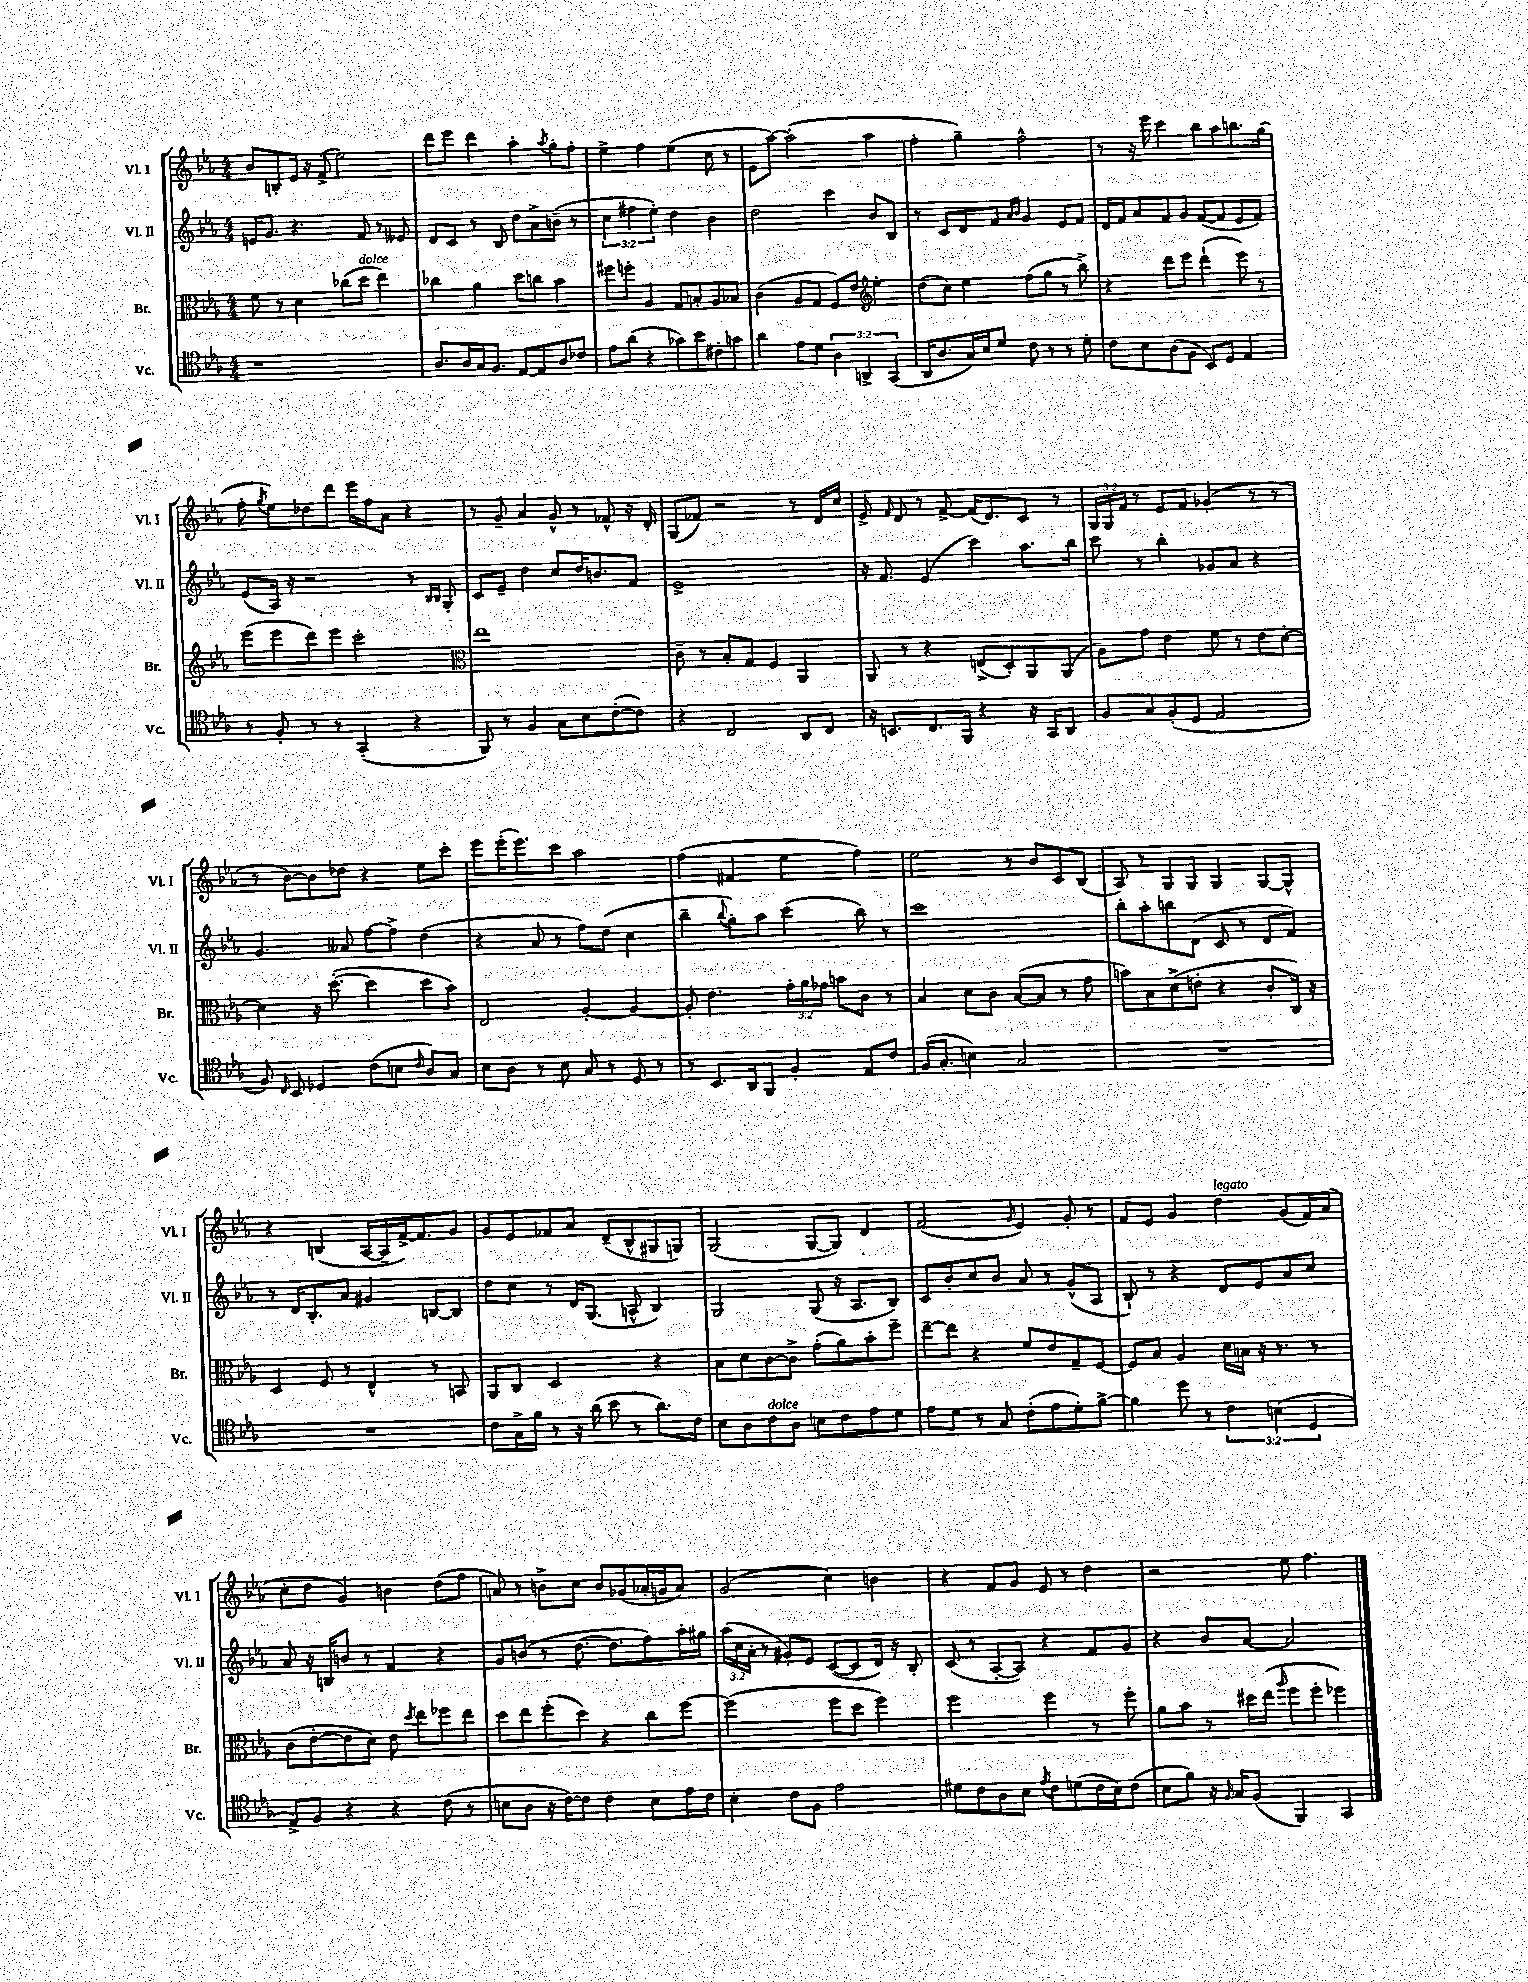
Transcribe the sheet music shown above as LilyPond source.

<<
\new StaffGroup <<
\new Staff = "s0" \with { instrumentName = "Vl. I" shortInstrumentName = "Vl. I" } {
    \clef treble \key ees \major \numericTimeSignature \time 4/4 \override Staff.TupletNumber.text = #tuplet-number::calc-fraction-text
    \autoBeamOff bes'8[ b8-. ees'16] r16 f'8->( ees''2) |
    d'''8[ ees'''8] d'''4 aes''4-. \acciaccatura { aes''8 } g''8[-. f''8]-. |
    ees''4-> f''4 ees''4( c''8 r8 |
    ees'8[ aes''8]~) aes''2-.( aes''4 |
    f''4-. g''4--) f''2-^ |
    r8 r16 ees'''16 c'''4 bes''8[ aes''8 b''8. g''16]( |
    f''8-. \acciaccatura { g''8 } ees''8[) des''8 d'''8] ees'''16[ f''16 aes'8] r4 |
    r8 g'8-- aes'4 g'8-^ r8 fes'8-^ r16 d'16-. |
    g8[( fes'8]) r2 r8 d'16[ c''16] |
    ees'8-> \grace { f'16 } d'8 r8 f'8~-> f'16[( d'8.) c'8] r8 |
    \tuplet 3/2 { g16[ g16 f'16] } r8 ees'8[ f'8] ges'4-.( r8 r8 |
    r8 bes'8[~) bes'8 des''8] r4 ees''8[ c'''8]-. |
    ees'''8[ ees'''16-.( ees'''8.) c'''8] aes''2 |
    f''4( fis'4 ees''4 f''4) |
    ees''2 r8 bes'8[ c'8 bes8]( |
    aes8) r8 g8[ g8] g4 g8[~ g8]-^ |
    r4 b4( aes16[~ aes16-- f'16~->) f'8. g'8] |
    g'8[ ees'8 fes'8 aes'8] d'8[--( bes8-^ gis8 g8]) |
    g2( g8[~ g8]) d'4 |
    f'2( \grace { g'16 } ees'4) g'8-. r8 |
    f'8[ ees'8] g'4 d''4^\markup { \italic "legato" } g'8[( f'16) aes'16]( |
    c''8[-. d''8] g'4) b'4 d''8[( f''8] |
    a'8) r8 b'8[-> c''8] b'8[ ges'8( aes'16-. g'16 aes'8]) |
    g'2( c''4) b'4 |
    r4 f'8[ g'8] ees'8 r8 d''4 |
    r2 ees''8 f''4. \bar "|." |
}
\new Staff = "s1" \with { instrumentName = "Vl. II" shortInstrumentName = "Vl. II" } {
    \clef treble \key ees \major \numericTimeSignature \time 4/4 \override Staff.TupletNumber.text = #tuplet-number::calc-fraction-text
    \autoBeamOff e'16[ g'8.] r4. f'8 r8 eeses'8 |
    d'8[ c'8] r8 bes8 d''8[ aes'8-> b'8]--( r8 |
    \tuplet 3/2 { c''4 fis''4 ees''4-.) } d''4 bes'4 |
    d''2 c'''4 bes'8[ bes8] |
    r8 c'8[ d'8 f'8] \grace { aes'16[ bes'16] } g'4 ees'8[ f'8] |
    d'16[ f'16 aes'8 f'8 g'8] f'8[~( f'8 ees'8 f'8]) |
    ees'8[( aes16]) r16 r2 r8 \grace { bes16[ bes16] } g8-. |
    c'8[ ees'8]-- d''4 c''8[ d''16 b'8. f'8] |
    ees'1-> |
    r16 f'8. ees'4( c'''4) aes''8.[ bes''16] |
    c'''8 r8 bes''4-. ges'8[ aes'8] r4 |
    g'4. aeses'8 f''8[~ f''8]-> d''4( |
    r4 aes'8 r8 f''8[) d''8]( c''4 |
    bes''4-- \appoggiatura { bes''8 } g''8[-.) aes''8] c'''4( bes''8) r8 |
    c'''1 |
    bes''8[-. aes''8-. b''8 d'8]( c'8 r8 d'8[ f'8]) |
    r8 d'16[ bes8.-. aes'8] gis'4 b8[~ b8] |
    d''8[ c''8] r8 d'16[ g8.]( a8-^ bes4) |
    g2 g8( r16 aes8.[ bes8]) |
    c'8[ bes'8-. c''8 bes'8] aes'8 r8 g'8[-^( aes8] |
    bes8-!) r8 r4 d'8[ ees'8 aes'8 c''8] |
    aes'8 r16 b16[ b'8] r8 f'4 r4 |
    g'8[ b'8]( r8 d''8.~ d''8.[ f''8) aes''16-. gis''16] |
    \tuplet 3/2 { aes''16[( c''16 aes'16]-. } r8 gis'8[-.) ees'8] c'8[~( c'8 d'16]) r16 bes8-. |
    c'8( r8 aes8[~-. aes8]) r4 f'8[ g'8] |
    r4 bes'8[ aes'8]~ aes'2 \bar "|." |
}
\new Staff = "s2" \with { instrumentName = "Br." shortInstrumentName = "Br." } {
    \clef alto \key ees \major \numericTimeSignature \time 4/4 \override Staff.TupletNumber.text = #tuplet-number::calc-fraction-text
    \autoBeamOff f'8 r8 d'4 ces''8[( d''8]^\markup { \italic "dolce" } ees''4) |
    ces''4 aes'4 d''8[ c''8] bes'4 |
    fis''8[ f''8]-. aes4 g8[ b8-. aes8 bes8] |
    c'4( aes8[ g8] f8[) ees'8] \clef treble ees''4-. |
    d''8[( c''8]) ees''4 f''8[( g''8] r8 bes''8->) |
    r4 d'''8[ ees'''8] d'''4-!( ees'''8) r8 |
    ees'''8[( ees'''8 d'''8) ees'''8] c'''2-. |
    \clef alto ees''1 |
    c'8-- r8 bes8[-. g8] f4 aes,4 |
    aes,8 r8 r4 e8[->( d8-.) aes,8 aes,8]( |
    aes8[) g'8] ees'4 f'8 r8 ees'8[ d'8]~-. |
    d'4 r16 d''8.~-.( d''4 d''8[ bes'8]) |
    ees2 aes4~-. aes4~ |
    aes8-. ees'4. \tuplet 3/2 { g'16[-. aes'16 ges'16] } b'8[ c'8] r8 |
    bes4 d'8[ c'8] bes8[~( bes8] r8 g'8 |
    b'8[) bes8 d'8->( e'8]-. r4 c'8[-. c16]) r16 |
    d4 f8 r8 ees4-^ r8 b,8 |
    aes,8[ c8] d2 r4 |
    bes8[ d'8 c'8~ c'8]-> g'8[-.( aes'8) bes'8-. f''8]-- |
    ees''8[~-- ees''8] r4 f'8[ ees'8 g8-- f8]~ |
    f8[ bes8] aes4 d'16[ b16] r16 r8. r8 |
    c'8[( ees'8~-. ees'8 d'8]) ees'8 \acciaccatura { d''8 } ees''8[ fes''8 ees''8] |
    d''8[ ees''8 f''8-.( d''8]) r4 c''8[ f''8]~ |
    f''2( f''8[ d''8] f''4) |
    f''2 f''4 r8 f''8-. |
    aes'8[ bes'8] r8 dis''16[ ees''16]( \grace { aes''16 } f''8[ f''8]-. fes''4) \bar "|." |
}
\new Staff = "s3" \with { instrumentName = "Vc." shortInstrumentName = "Vc." } {
    \clef tenor \key ees \major \numericTimeSignature \time 4/4 \override Staff.TupletNumber.text = #tuplet-number::calc-fraction-text
    \autoBeamOff r1 |
    aes8.[ aes16 g16 f8.] ees8[~ ees8 aes8 ces'8] |
    ees'8[ aes'8]( r4 ges'8[) bes'8 cis'8-. g'8] |
    aes'4 ees'8[ d'8] \tuplet 3/2 { aes4 a,4-> g,4( } |
    aes,16[ aes8. g16) bes16 d'8] c'8 r8 r8 d'8-. |
    c'8[ bes8 aes8( f8] bes,8[) d8] ees4 |
    r8 f8-. r8 r8 g,4-.( r4 |
    f,8) r8 f4 g8[ bes8 c'8~-.( c'8]) |
    r4 c2 aes,8[ c8] |
    r16 b,8.[ c8. f,16] r4 r16 g,16[ aes,8] |
    f8[ g8 f8-.( d8] ees2 |
    f8) \grace { c16 } bes,8 des4 c'8[( b8] \grace { c'16 } aes8[) g8] |
    bes8[ aes8] r8 bes8 g8 r8 d8 r8 |
    r8 bes,8.[ aes,16 f,8] f4-. ees8[ c'8] |
    f16[( g8.]-. b4) g2 |
    R1 |
    R1 |
    c'8[ g16-> f'16] r8 r16 aes'16( bes'8 r8 aes'8.[) c'16] |
    bes8[ aes8 c'8^\markup { \italic "dolce" } aes8] b8[ c'8 ees'8 d'8] |
    ees'8[ d'8] r8 g8 c'8[-.( ees'8 d'8-.) f'8]~-> |
    f'4 d''8 r8 \tuplet 3/2 { c'4 b4( d4 } |
    ees8[->) f8] r4 r4 c'8( r8 |
    b8[ aes8] r16 c'16[~) c'8] c'4 b8[ ees'16 c'16] |
    bes4-. c'8[ f8] ees'2 |
    dis'8[ c'8 aes8 bes8] \acciaccatura { ees'8 } c'8[ d'8( c'16 bes16) c'8]( |
    bes8[ f'8]) r16 \grace { f16 } g16[ f8]( f,4) g,4 \bar "|." |
}
>>
>>
\layout { \context { \Score \remove "Bar_number_engraver" } }
